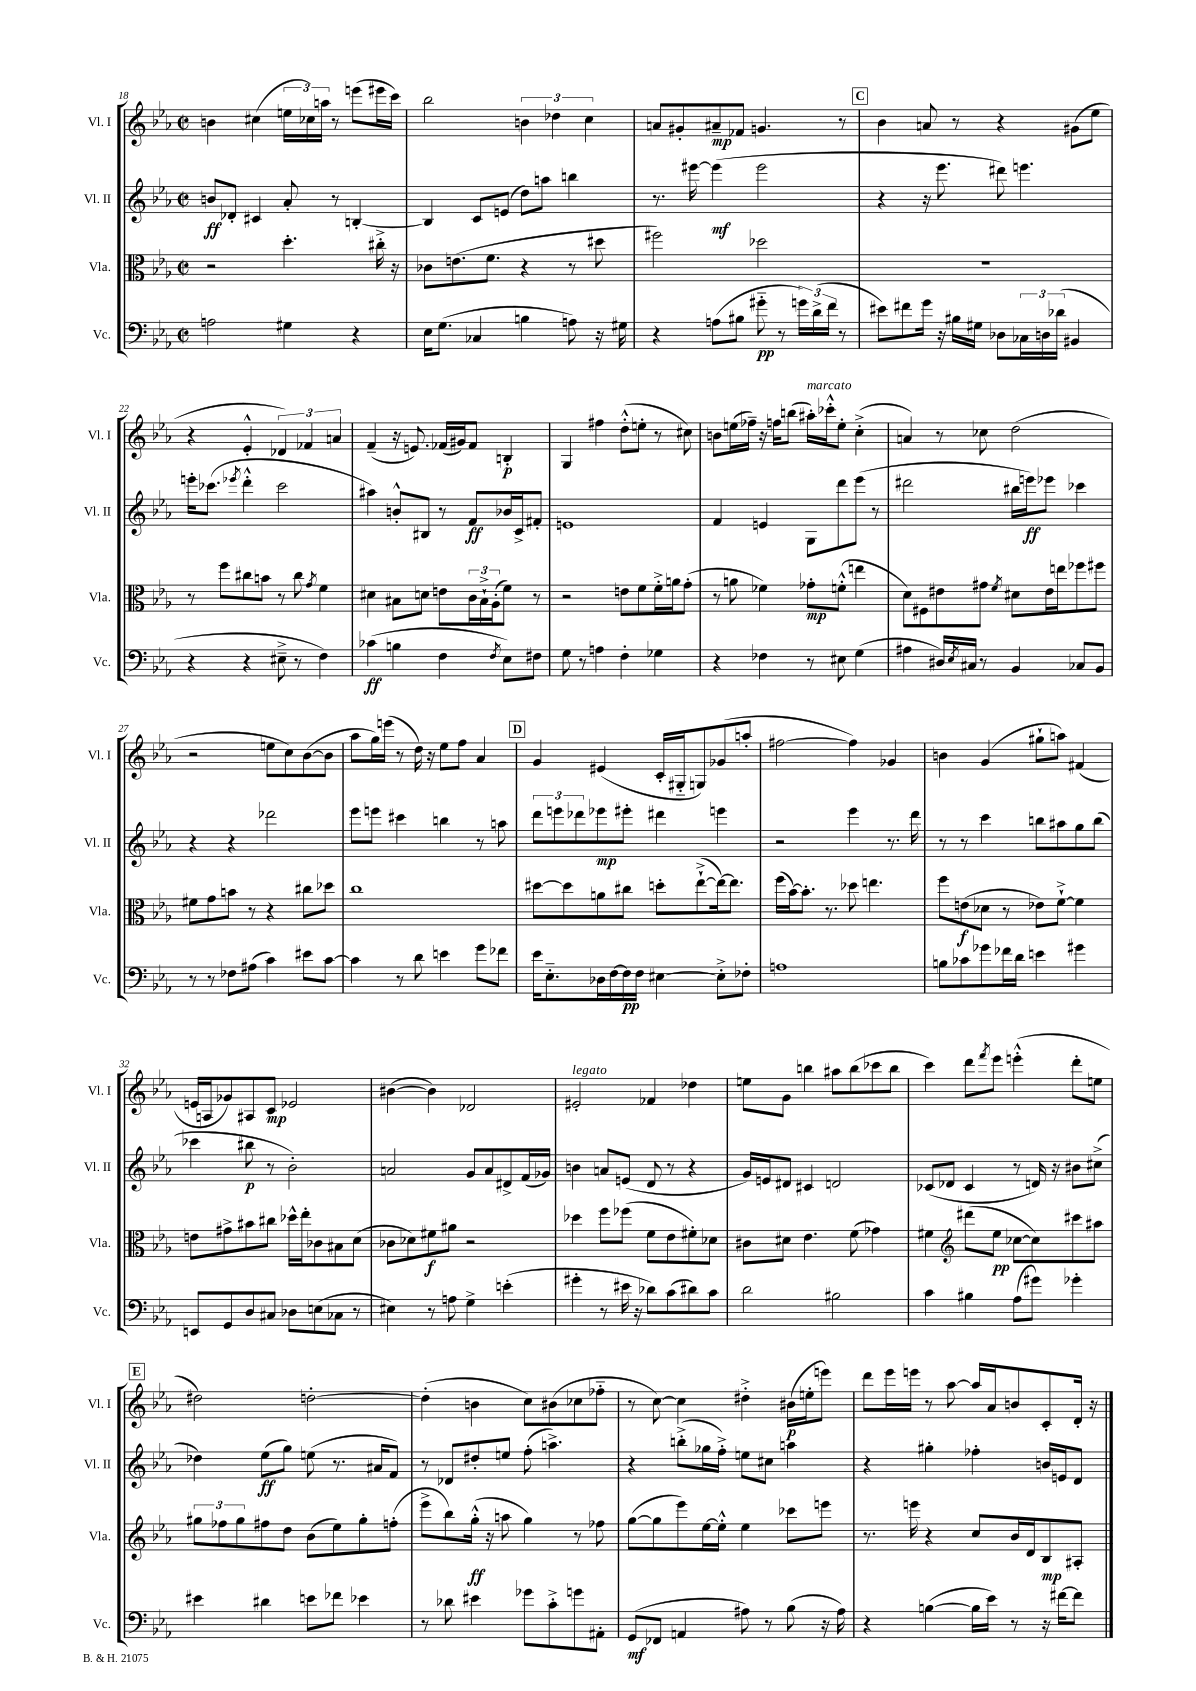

**kern	**kern	**kern	**kern
*staff4	*staff3	*staff2	*staff1
*clefF4	*clefC3	*clefG2	*clefG2
*k[b-e-a-]	*k[b-e-a-]	*k[b-e-a-]	*k[b-e-a-]
*M2/2	*M2/2	*M2/2	*M2/2
*met(c|)	*met(c|)	*met(c|)	*met(c|)
2A	2r	8b	4b
.	.	8d-'	.
.	.	4c#	(4cc#
4G#	4.dd'	8a-'	24ee
.	.	.	24cc-)
.	.	.	24aa
.	.	8r	8r
4r	.	[4B'	(8eee
.	16cc#'^	.	16eee#
.	16r	.	16ccc)
=	=	=	=
16E-	8c-	4B]	2bb-
(8.G	.	.	.
.	(8.e	.	.
4C-	.	8c	.
.	8.f	.	.
.	.	(8e	.
4B	4r	8dd)	6b
.	.	8aa	.
.	.	.	6dd-
8A)	8r	4bb	.
.	.	.	6cc
16r	8dd#	.	.
16G#	.	.	.
=	=	=	=
4r	2ff#)	8.r	8a
.	.	.	8g#'
.	.	[16eee#	.
(8A	.	(4eee#]	8a#~
8B#	.	.	8f-
8g#'~	2dd-	2eee#	4.g
8r	.	.	.
24g)	.	.	.
(24d^	.	.	.
24f	.	.	.
8r	.	.	8r
=	=	=	=
8e#)	1r	4r	4b-
8f#	.	.	.
16g	.	16r	8a
16r	.	8.eee-	.
16B#	.	.	8r
16G#	.	.	.
8D-	.	8ddd#)	4r
24C-	.	4.eee	.
24D	.	.	.
(24d-	.	.	.
4BB#	.	.	(8g#
.	.	.	8ee-
=	=	=	=
4r	8r	16eee'	4r
.	.	(8.ccc-	.
.	8ff	.	.
.	.	8qeee-	.
4r	8cc#	4ddd'^^	4e-'^^
.	8b	.	.
8E#~^	8r	2ccc-	6d-)
8r	8cc#	.	.
.	.	.	6f-
.	8qg	.	.
4F)	4f	.	.
.	.	.	6a
=	=	=	=
(4c-	4d#	4aa#)	(4f~
4B	8B#	8b'^^	16r
.	.	.	8.e)
.	8d	8B#	.
4F	8e	8r	(16f-
.	.	.	16g#)
.	24c	8f	8f-
.	24B#`^	.	.
.	(24A-'	.	.
8qF	.	.	.
8E-)	8f)	16b-	4B'
.	.	16c^	.
8F#	8r	8f#'	.
=	=	=	=
8G	2r	1e	4G
8r	.	.	.
4A	.	.	4ff#
4F'	8e	.	(8dd'^^
.	8f	.	8ee'
4G-	16f'^	.	8r
.	16a	.	.
.	(8g'	.	8cc#)
=	=	=	=
4r	8r	4f	8b
.	8a	.	(16ee
.	.	.	16ff-~)
4F-	4f-)	4e	16r
.	.	.	16ff
.	.	.	(8bb
8r	8g-'	8G	16aa#')
.	.	.	16ccc-'^^
8E#	(8f'^^	8ddd	8ee'
(4G	4ee	(8eee-	(4cc'^
.	.	8r	.
=	=	=	=
4A#	8d)	2ddd#	4a)
.	8F#	.	.
16D#)	8e#	.	8r
8qE-	.	.	.
16C#	.	.	.
8r	8g#	.	8cc-
.	8qf	.	.
4BB-	8d#	16bb#	(2dd
.	.	16eee)	.
.	16e#	8eee-	.
.	16ee	.	.
8C-	8ff-	4ccc-	.
8BB-	8ff#	.	.
=	=	=	=
8r	8f#	4r	2r
8r	8g	.	.
8F-	8b	4r	.
(8A#	8r	.	.
4c)	4r	2ddd-	8ee
.	.	.	8cc)
8e#	8cc#	.	([8b-
[8c	8dd-	.	8b-]
=	=	=	=
4c]	1cc	8eee-	8aa-
.	.	8eee	16gg)
.	.	.	(16eee
8r	.	4ccc#	8r
8d	.	.	16dd)
.	.	.	16r
4e	.	4bb	8ee-
.	.	.	8ff
8g	.	8r	4a-
8f-	.	8aa	.
=	=	=	=
16e-	[8dd#	12ddd	4g
8.E-'~	.	.	.
.	.	12eee	.
.	8dd#]	.	.
.	.	12ddd-	.
16D-	8a	8eee-	(4e#
[16F	.	.	.
16F]	8cc#	8eee#'	.
16F	.	.	.
[4E#	8dd'	4ddd#	16c'
.	.	.	16G#'~
.	([8ee-`^	.	8G)
8E#'^]	16ee-_)	4eee	(8g-
.	8.ee-]	.	.
8F-'	.	.	8aa'
=	=	=	=
1A	(16ff	2r	[2ff#
.	[16b-)	.	.
.	8.b-']	.	.
.	8.r	.	.
.	8dd-	4eee-	4ff#])
.	4.ee	.	.
.	.	8.r	4g-
.	.	16ddd	.
=	=	=	=
8B	8ff	8r	4b
8c-	(8e	8r	.
8g-	8d-	4ccc	(4g
16f-	8r	.	.
16d	.	.	.
4e	8e-)	8bb	8gg#`
.	[8f`^	8aa#	8aa)
4g#	4f]	8gg	(4f#
.	.	(8bb	.
=	=	=	=
8EE	8e	4ccc-	16e
.	.	.	16A
8GG	8g#^	.	8g-)
8D	8b#	8bb#	8A#
8C#	8cc#	8r	8c
8D-	16dd-^^	2b-')	2e-
.	16ee-'	.	.
(8E	8c-	.	.
8C-	8B#	.	.
8r	(8d	.	.
=	=	=	=
4E#)	8c-	2a	([4b#
.	8d-)	.	.
8r	8f#	.	4b#])
8A	8a#	.	.
4G^	2r	8g	2d-
.	.	8a	.
(4e'	.	8d#^	.
.	.	(16f	.
.	.	16g-)	.
=	=	=	=
4g#'	4dd-	4b	2e#'
8r	8ff	8a	.
16e#	(8ff-	(8e	.
16r	.	.	.
8d-)	8f	8d	4f-
(8c	8e-	8r	.
8d#)	8f#')	4r	4dd-
8c	8d-	.	.
=	=	=	=
2d	8c#	16g)	8ee
.	.	16e	.
.	8d#	8d#	8g
.	4.e-	4c#	4bb
2B#	.	2d	8aa#
.	(8f	.	(8bb
.	4g-)	.	8ccc-
.	.	.	8bb
=	=	=	=
4c	4f#	(8c-	4ccc)
.	.	8d-	.
*	*clefG2	*	*
4B#	(8ddd#	4c-	8ddd
.	.	.	8qfff
.	8ee-	.	8eee-
(8A-	[8cc-	8r	(4eee'^^
8g#)	8cc-])	16d)	.
.	.	16r	.
4g-'	8ccc#	8b#	8ddd'
.	8aa#	(8cc#^	8ee
=	=	=	=
4e#	12gg#	4dd-)	2dd#)
.	12ff-	.	.
.	12gg#	.	.
4d#	8ff#	(8ee-	.
.	8dd	8gg)	.
8e	(8b-	(8ee	[2dd'
8f-	8ee-)	8.r	.
4e-	8gg#'	.	.
.	.	16a#	.
.	(8ff'	8f)	.
=	=	=	=
8r	8eee-^	8r	(4dd']
8d-	8bb-)	8d-	.
4e#	(16gg'^^	8dd#'	4b
.	16r	.	.
.	8aa	8ee	.
8g-	4gg)	(8ff'	8cc)
8c'^	.	4.aa^)	(8b#
8g	8r	.	8cc-
8AA#'	8ff-	.	8ff-'~
=	=	=	=
(8GG	([8gg	4r	8r
8FF-	8gg]	.	[8cc)
4AA	8eee-)	(8bb'^	4cc]
.	[16ee-	16gg-	.
.	16ee-'^^]	16ff'^)	.
8A#)	4ee-	8ee	4dd#'^
8r	.	8cc#	.
(8B-	8ccc-	4aa	(16b#
.	.	.	16ee'
16r	8eee	.	8eee)
16A#)	.	.	.
=	=	=	=
4r	8.r	4r	8ddd
.	.	.	16eee-
.	16eee	.	16eee
([4B	4r	4gg#'	8r
.	.	.	[8aa-
16B]	8cc	4ff-'	16aa-]
16e-)	.	.	16a-
8r	16b-	.	8b
.	16d	.	.
16r	8B-	16b	8c'
[16f#	.	16e	.
8f#]	8A#'	8d	16d'
.	.	.	16r
==	==	==	==
*-	*-	*-	*-
